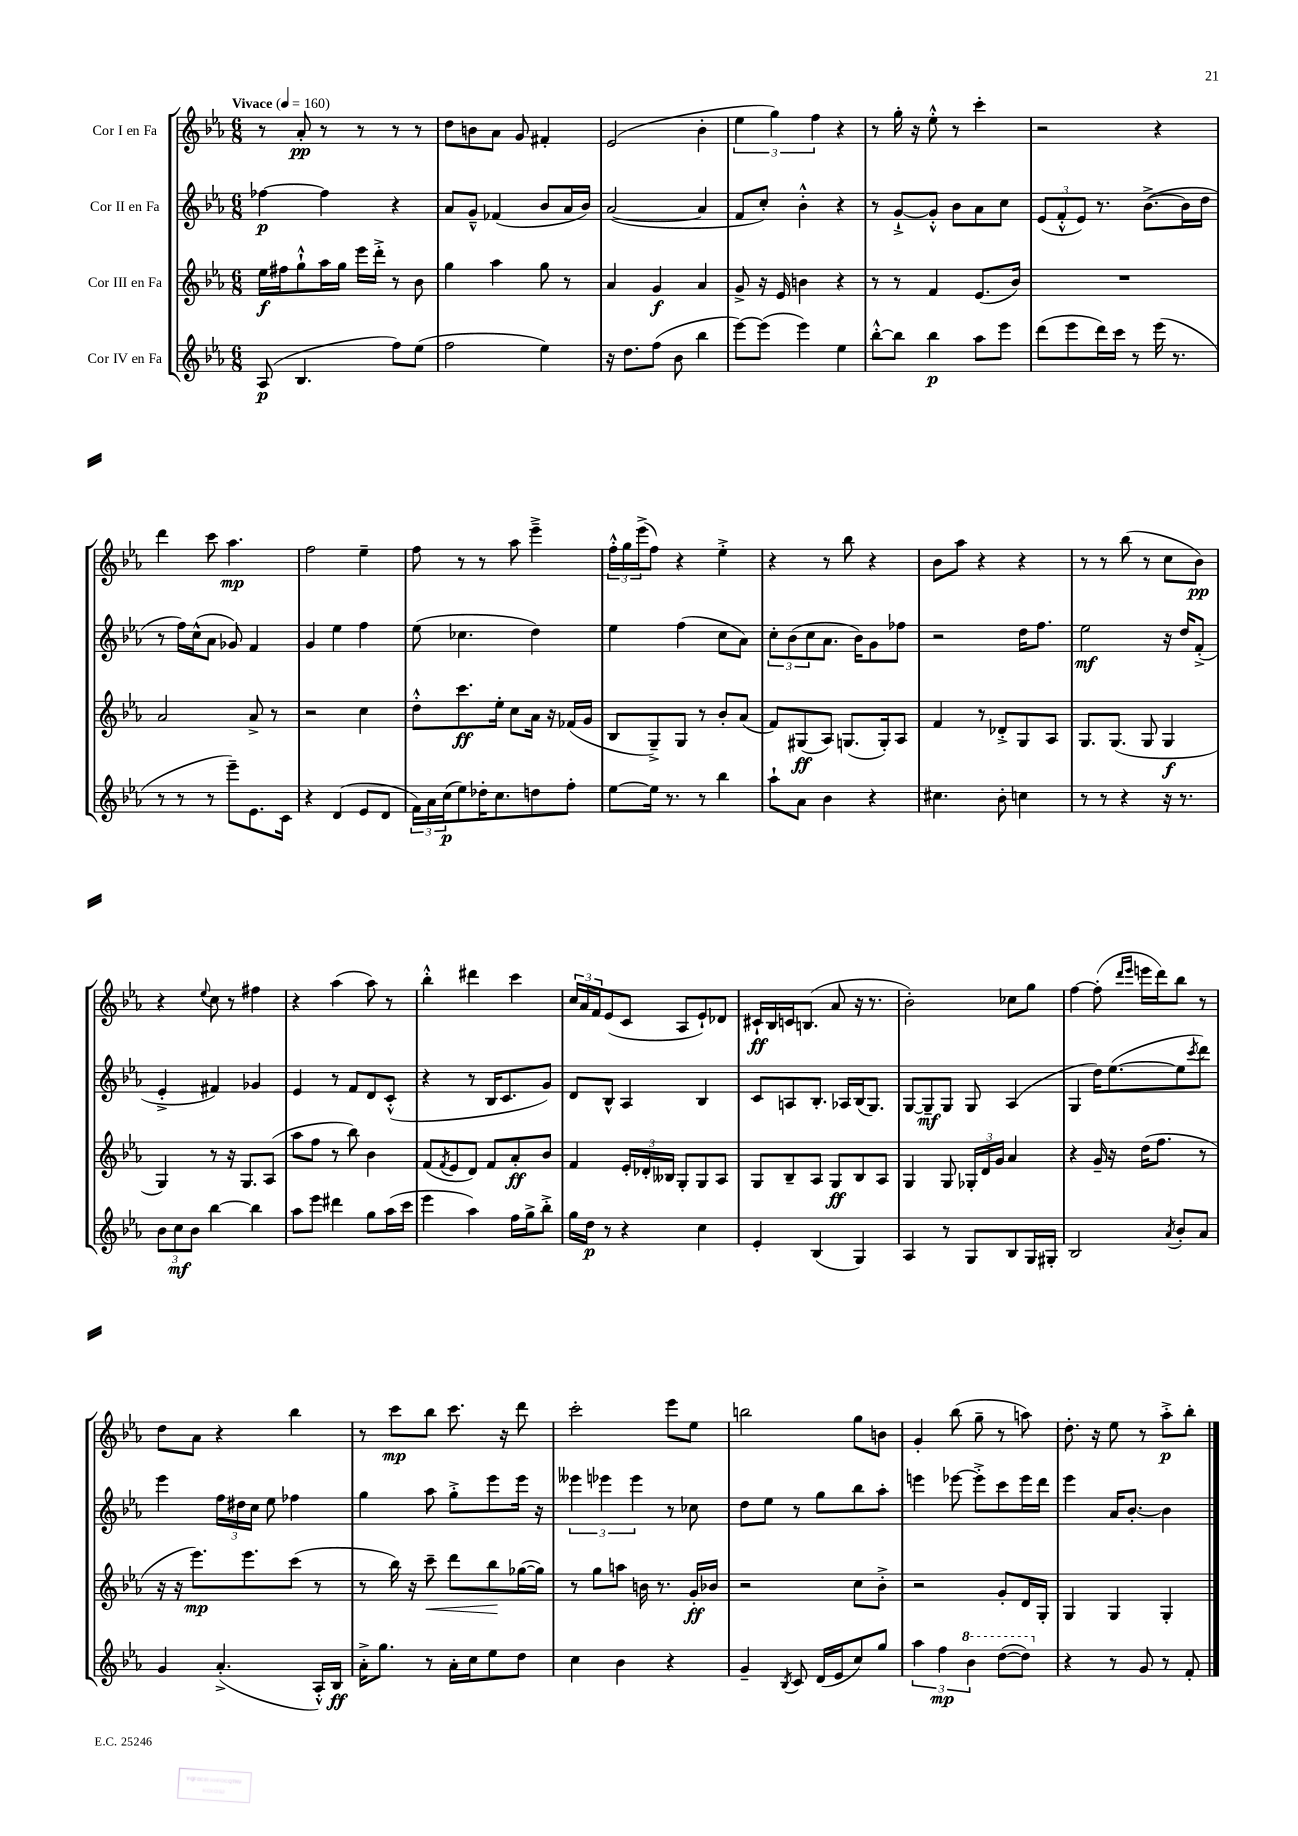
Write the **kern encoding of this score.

**kern	**kern	**kern	**kern
*staff4	*staff3	*staff2	*staff1
*clefG2	*clefG2	*clefG2	*clefG2
*k[b-e-a-]	*k[b-e-a-]	*k[b-e-a-]	*k[b-e-a-]
*M6/8	*M6/8	*M6/8	*M6/8
*MM160	*MM160	*MM160	*MM160
(8A-/	16ee-\LL	[4ff-\	8r
.	16ff#\J	.	.
4.B-/	8gg`^^\	.	8a-'/
.	16aa-\L	4ff-\]	8r
.	16gg\JJ	.	.
.	16eee-\LL	.	8r
.	16ddd'^\JJ	.	.
8ff\L)	8r	4r	8r
(8ee-\J	8b-\	.	8r
=	=	=	=
2ff\	4gg\	8a-/L	8dd\L
.	.	8g~^^/J	8b\
.	4aa-\	(4f-/	8a-\J
.	.	.	8g/
4ee-\)	8gg\	8b-/L	4f#'/
.	8r	16a-/L	.
.	.	16b-/JJ)	.
=	=	=	=
16r	4a-/	([2a-/	(2e-/
8.dd\L	.	.	.
(8ff\J	4g/	.	.
8b-\	.	.	.
4bb-\	4a-/	4a-/]	4b-'\
=	=	=	=
[8eee-\L)	8g^/	8f/L	6ee-\
(8eee-\]J	16r	8cc'/J)	.
.	.	.	6gg\)
.	16e-/	.	.
4eee-\)	4b\	4b-'^^\	.
.	.	.	6ff\
4ee-\	4r	4r	4r
=	=	=	=
[8bb-'^^\L	8r	8r	8r
8bb-\]J	8r	[8g`^/L	16gg'\
.	.	.	16r
4bb-\	4f/	8g'^^/]J	8ee-'^^\
.	.	8b-\L	8r
8aa-\L	(8.e-/L	8a-\	4ccc'\
8eee-\J	.	8cc\J	.
.	16b-/Jk)	.	.
=	=	=	=
(8ddd\L	2.r	(12e-/L	2r
.	.	12f'^^/	.
8eee-\	.	.	.
.	.	12e-/J)	.
16ddd\L)	.	8.r	.
16ccc\JJ	.	.	.
8r	.	.	.
.	.	([8.b-^\L	.
(16eee-\	.	.	4r
8.r	.	.	.
.	.	16b-\]L	.
.	.	16dd\JJ	.
=	=	=	=
8r	2a-/	8r	4ddd\
8r	.	16ff\LL)	.
.	.	(16cc^^\J	.
8r	.	8a-\J	8ccc\
8eee-~\L)	.	8g-/)	4.aa-\
8.e-\	8a-^/	4f/	.
.	8r	.	.
16c\Jk	.	.	.
=	=	=	=
4r	2r	4g/	2ff\
(4d/	.	4ee-\	.
8e-/L	4cc\	4ff\	4ee-~\
8d/J	.	.	.
=	=	=	=
24f\LL)	8dd'^^\L	(8ee-\	8ff\
24a-\	.	.	.
(24cc\J	.	.	.
8ee-\)	8.ccc\	4.cc-\	8r
16dd-'\K	.	.	8r
8.cc\	16ee-'\Jk	.	.
.	8cc\L	.	8aa-\
8dd\	16a-\Jk	4dd\)	4eee-~^\
.	16r	.	.
8ff'\J	(16f-/LL	.	.
.	16g/JJ	.	.
=	=	=	=
[8ee-\L	8B-/L	4ee-\	24ff'^^\LL
.	.	.	24gg\
.	.	.	(24eee-^\J
16ee-\]Jk	8G~^/)	.	8ff\J)
8.r	.	.	.
.	8G/J	(4ff\	4r
8r	8r	.	.
4bb-\	8b-'/L	8cc\L	4ee-'^\
.	(8a-/J	8a-\J)	.
=	=	=	=
8aa-`\L	8f/L)	12cc'\L	4r
.	.	(12b-\	.
8a-\J	(8G#/	.	.
.	.	12cc\	.
4b-\	8A-/J)	8.a-\J	8r
.	(8.G/L	.	8bb-\
.	.	16b-\LK)	.
4r	.	8g\	4r
.	16G'/k)	.	.
.	8A-/J	8ff-\J	.
=	=	=	=
4.cc#\	4f/	2r	8b-\L
.	.	.	8aa-\J
.	8r	.	4r
8b-'\	8d-'^/L	.	.
4cc\	8G/	16dd\LK	4r
.	.	8.ff\J	.
.	8A-/J	.	.
=	=	=	=
8r	8.G/L	2ee-\	8r
8r	.	.	8r
.	(8.G/J	.	.
4r	.	.	(8bb-\
.	8G/	.	8r
16r	4G/	16r	8cc\L
8.r	.	16dd/LK	.
.	.	(8f'^/J	8b-\J)
=	=	=	=
12b-\L	4G/)	4e-'^/	4r
12cc\	.	.	.
12b-\J	.	.	.
.	.	.	8qqee-/
[4bb-\	8r	4f#/)	8cc\
.	16r	.	8r
.	8.G/L	.	.
4bb-\]	.	4g-/	4ff#\
.	(8A-/J	.	.
=	=	=	=
8aa-\L	8aa-\L	4e-/	4r
8eee-\J	8ff\J	.	.
4ddd#\	8r	8r	(4aa-\
.	8bb-\)	8f/L	.
8gg\L	4b-\	8d/	8aa-\)
(16aa-\L	.	(8c'^^/J	8r
16ccc\JJ	.	.	.
=	=	=	=
4eee-\	(8f/L	4r	4bb-'^^\
.	8qf/	.	.
.	8e-/	.	.
4aa-\)	8d/J)	8r	4ddd#\
.	8f/L	16B-/LK	.
.	.	8.c/	.
16ff\LL	8a-'/	.	4ccc\
16gg^\J	.	.	.
8bb-'^\J	8b-/J	8g/J)	.
=	=	=	=
16gg\LL	4f/	8d/L	24cc/LL
.	.	.	24a-/
16dd\JJ	.	.	.
.	.	.	24f/J
8r	.	8B-^^/J	(8e-/
4r	24e-'/LL	4A-/	8c/J
.	24d-'/	.	.
.	24B--/JJ	.	.
.	8G'/L	.	8A-/L
4cc\	8G/	4B-/	8e-`/)
.	8A-/J	.	8d-/J
=	=	=	=
4e-'/	8G/L	8c/L	16c#`/LL
.	.	.	16B-/
.	8B-~/	8A/	16c/J
.	.	.	(8.B/J
(4B-/	8A-/J	8.B-'/J	.
.	8G/L	.	8a-/
.	.	16A-/LL	.
4G/)	8B-/	(16B-/J	16r
.	.	8.G/J)	8.r
.	8A-/J	.	.
=	=	=	=
4A-/	4G/	[8G/L	2b-'\)
.	.	8G~/]	.
8r	8G/	8G/J	.
8G/L	24G-'/LL	8G/	.
.	24d/	.	.
.	24g/JJ	.	.
8B-/	4a-/	(4A-/	8cc-\L
16G/L	.	.	8gg\J
16G#'/JJ	.	.	.
=	=	=	=
2B-/	4r	4G/	[4ff\
.	16g~/	16dd\LK)	(8ff'\]
.	16r	([8.ee-\	.
.	.	.	16qqddd/LL
.	.	.	16qqeee-/JJ
.	(16dd\LK	.	16eee\LL
.	8.ff\J	.	16ddd\J)
8qa-/	.	.	.
8b-'/L	.	8ee-\]	8bb-\J
.	.	8qccc/	.
8a-/J	8r	8ddd\J)	8r
=	=	=	=
4g/	16r	4eee-\	8dd\L
.	16r	.	.
.	8.eee-\L)	.	8a-\J
(4.a-'^/	.	24ff\LL	4r
.	.	24dd#\	.
.	8.eee-\	.	.
.	.	24cc\JJ	.
.	.	8ee-\	.
.	(8ccc\J	4ff-\	4bb-\
16A-'^^/LL)	8r	.	.
16B-/JJ	.	.	.
=	=	=	=
16a-'^\LK	8r	4gg\	8r
8.gg\J	.	.	.
.	16bb-\)	.	8ccc\L
.	16r	.	.
8r	8ccc~\	8aa-\	8bb-\J
16a-'\LL	8ddd\L	8gg'^\L	8.ccc\
16cc\J	.	.	.
8ee-\	8bb-\	8eee-\	.
.	.	.	16r
8dd\J	([16gg-\L	16eee-\Jk	8ddd\
.	16gg-\]JJ)	16r	.
=	=	=	=
4cc\	8r	6eee--\	2ccc'\
.	8gg\L	.	.
.	.	6eee-\	.
4b-\	8aa\J	.	.
.	.	6eee-\	.
.	16b\	.	.
.	8.r	.	.
4r	.	8r	8eee-\L
.	16g'/LL	8cc-\	8ee-\J
.	16b-/JJ	.	.
=	=	=	=
4g~/	2r	8dd\L	2bb\
.	.	8ee-\J	.
8qB-/	.	.	.
8c/	.	8r	.
(16d/LL	.	8gg\L	.
16e-/J	.	.	.
8cc/)	8cc\L	8bb-\	8gg\L
8gg/J	8b-'^\J	8aa-'\J	8b\J
=	=	=	=
6aa-\	2r	4eee\	4g'/
6ff\	.	.	.
.	.	[8eee-\	(8bb-\
6bb-\	.	.	.
.	.	8eee-'^\]L	8gg~\
([8ddd\L	8g'/L	8ccc\	8r
8ddd\]J)	16d/L	16eee-\L	8aa\)
.	16G'/JJ	16ddd\JJ	.
=	=	=	=
4r	4G/	4eee-\	8.dd'\
.	.	.	16r
8r	4G/	16a-/LK	8ee-\
.	.	[8.b-'/J	.
8g/	.	.	8r
8r	4G'/	4b-\]	8aa-'^\L
8f'/	.	.	8bb-'\J
==	==	==	==
*-	*-	*-	*-
